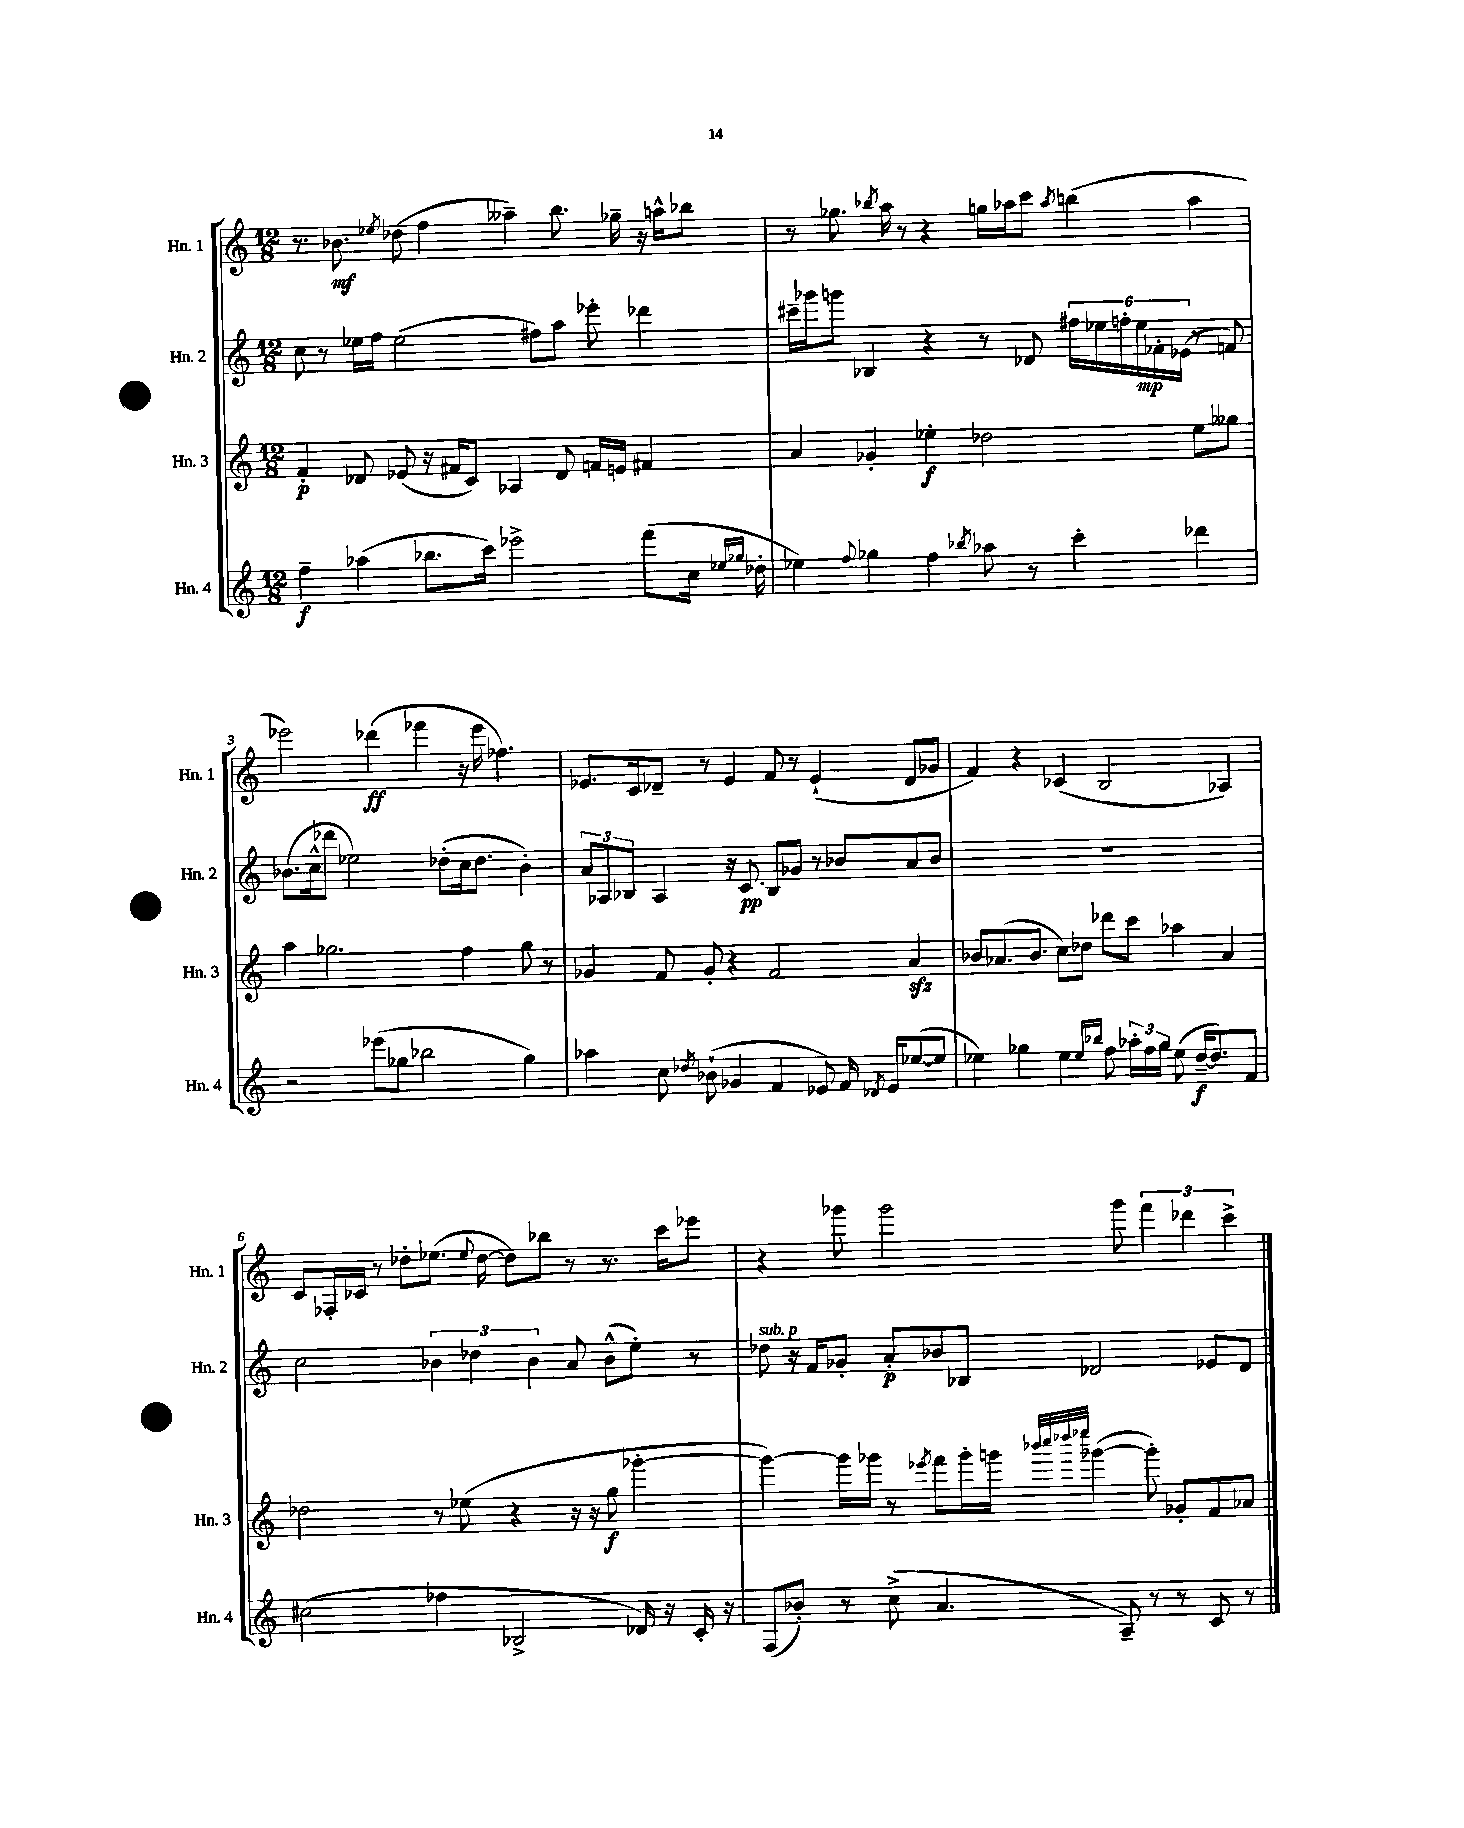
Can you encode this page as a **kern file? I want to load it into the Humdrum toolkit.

**kern	**kern	**kern	**kern
*staff4	*staff3	*staff2	*staff1
*clefG2	*clefG2	*clefG2	*clefG2
*k[]	*k[]	*k[]	*k[]
*M12/8	*M12/8	*M12/8	*M12/8
4ff~	4f'	8cc	8.r
.	.	8r	.
.	.	.	8.b-
(4aa-	8d-	16ee-	.
.	.	16ff	.
.	.	.	8qee-
.	(8e-	(2ee-	(8dd-
8.bb-	16r	.	4ff
.	16f#	.	.
.	8c)	.	.
16ccc)	.	.	.
2eee-^	4A-	.	4aa--~)
.	.	8ff#)	.
.	8d-	8aa	8.bb
.	16f	8eee-'	.
.	16e	.	16gg-~
(8fff	4f#	4ddd-	16r
.	.	.	16aa^^
16cc	.	.	8bb-
16qqee-	.	.	.
16qqgg-	.	.	.
16dd-'	.	.	.
=	=	=	=
4ee-)	4a	16ccc#~	8r
.	.	16ggg-	.
.	.	8ggg	8.gg-
8qqff	.	.	.
4gg-	4g-'	4B-	.
.	.	.	8qbb-
.	.	.	16aa
.	.	.	8r
4ff	4ee-'	4r	4r
8qbb-	.	.	.
8aa-	2dd-	8r	16gg
.	.	.	16aa-
8r	.	8d-	8ccc
.	.	.	8qaa-
4ccc'	.	24ff#	(4bb
.	.	24ee-	.
.	.	24ff'	.
.	.	24ee-	.
.	.	24f-'	.
.	.	(24e-	.
4ddd-	8ee-	8r	4aa-
.	8gg--	8f)	.
=	=	=	=
2r	4aa	(8.b-	2eee-)
.	.	16cc^^	.
.	2.gg-	8ddd-	.
.	.	2ee-)	.
(8eee-	.	.	(4ddd-
8gg-	.	.	.
2bb-	.	.	4fff-
.	.	(8dd-'	.
.	4ff	16cc	16r
.	.	8.dd-	16eee-
.	.	.	4.ff-)
4gg-)	8gg-	4b-')	.
.	8r	.	.
=	=	=	=
4aa-	4g-	12a	8.e-
.	.	12A-	.
.	.	12B-	.
.	.	.	16c
8cc	8f	4A-	8d-~
8qdd-	.	.	.
(8b-`	8g-'	.	8r
4g-	4r	16r	4e-
.	.	8.c	.
4f	2f	8B-	8f
.	.	8g-	8r
8e-)	.	8r	(4e-`
16f	.	8b-	.
8qd-	.	.	.
16e-	.	.	.
([8ee-	4a	8a	8d-
8ee-]	.	8b-	8g-
=	=	=	=
4ee-)	8b-	1.r	4f)
.	(8.a-	.	.
4gg-	.	.	4r
.	8.b-	.	.
4ee-	8cc)	.	(4c-
.	8dd-	.	.
16qqee-	.	.	.
16qqbb-	.	.	.
8ff	8ddd-	.	2B
24aa-'	8ccc	.	.
24ff	.	.	.
24gg-	.	.	.
(8ee-	4aa-	.	.
[16dd~	.	.	.
8.dd])	.	.	.
.	4a-	.	4A-)
8f	.	.	.
=	=	=	=
(2cc#	2dd-	2cc	8c
.	.	.	16F-'
.	.	.	16c-
.	.	.	8r
.	.	.	8dd-'
4ff-	8r	6b-	(8.ee-
.	(8ee-	.	.
.	.	6dd-	.
.	.	.	8qqee-
.	.	.	[16dd-
2B-^	4r	.	8dd-])
.	.	6b-	.
.	.	.	8bb-
.	16r	8a	8r
.	16r	.	.
.	8gg	(8b-^^	8.r
16d-)	[4ggg-'	8ee')	.
16r	.	.	16ccc
16c'	.	8r	8eee-
16r	.	.	.
=	=	=	=
(8F	4ggg-_)	8dd-	4r
8b-')	.	16r	.
.	.	16f	.
8r	16ggg-]	8g-'	8ggg-
.	16ggg-	.	.
(8cc^	8r	8a'	2ggg-
.	8qeee-	.	.
4.a	8fff	8b-	.
.	16ggg-'	8B-	.
.	16ggg	.	.
.	32qqbbb-	.	.
.	32qqcccc	.	.
.	32qqdddd-	.	.
.	32qqeeee-	.	.
.	([4ggg-	2d-	.
8A~)	.	.	8ggg-
8r	8ggg-'])	.	6fff
8r	8g-'	.	.
.	.	.	6ddd-
8c	8f	8e-	.
.	.	.	6ccc^
8r	8a-	8d-	.
==	==	==	==
*-	*-	*-	*-
